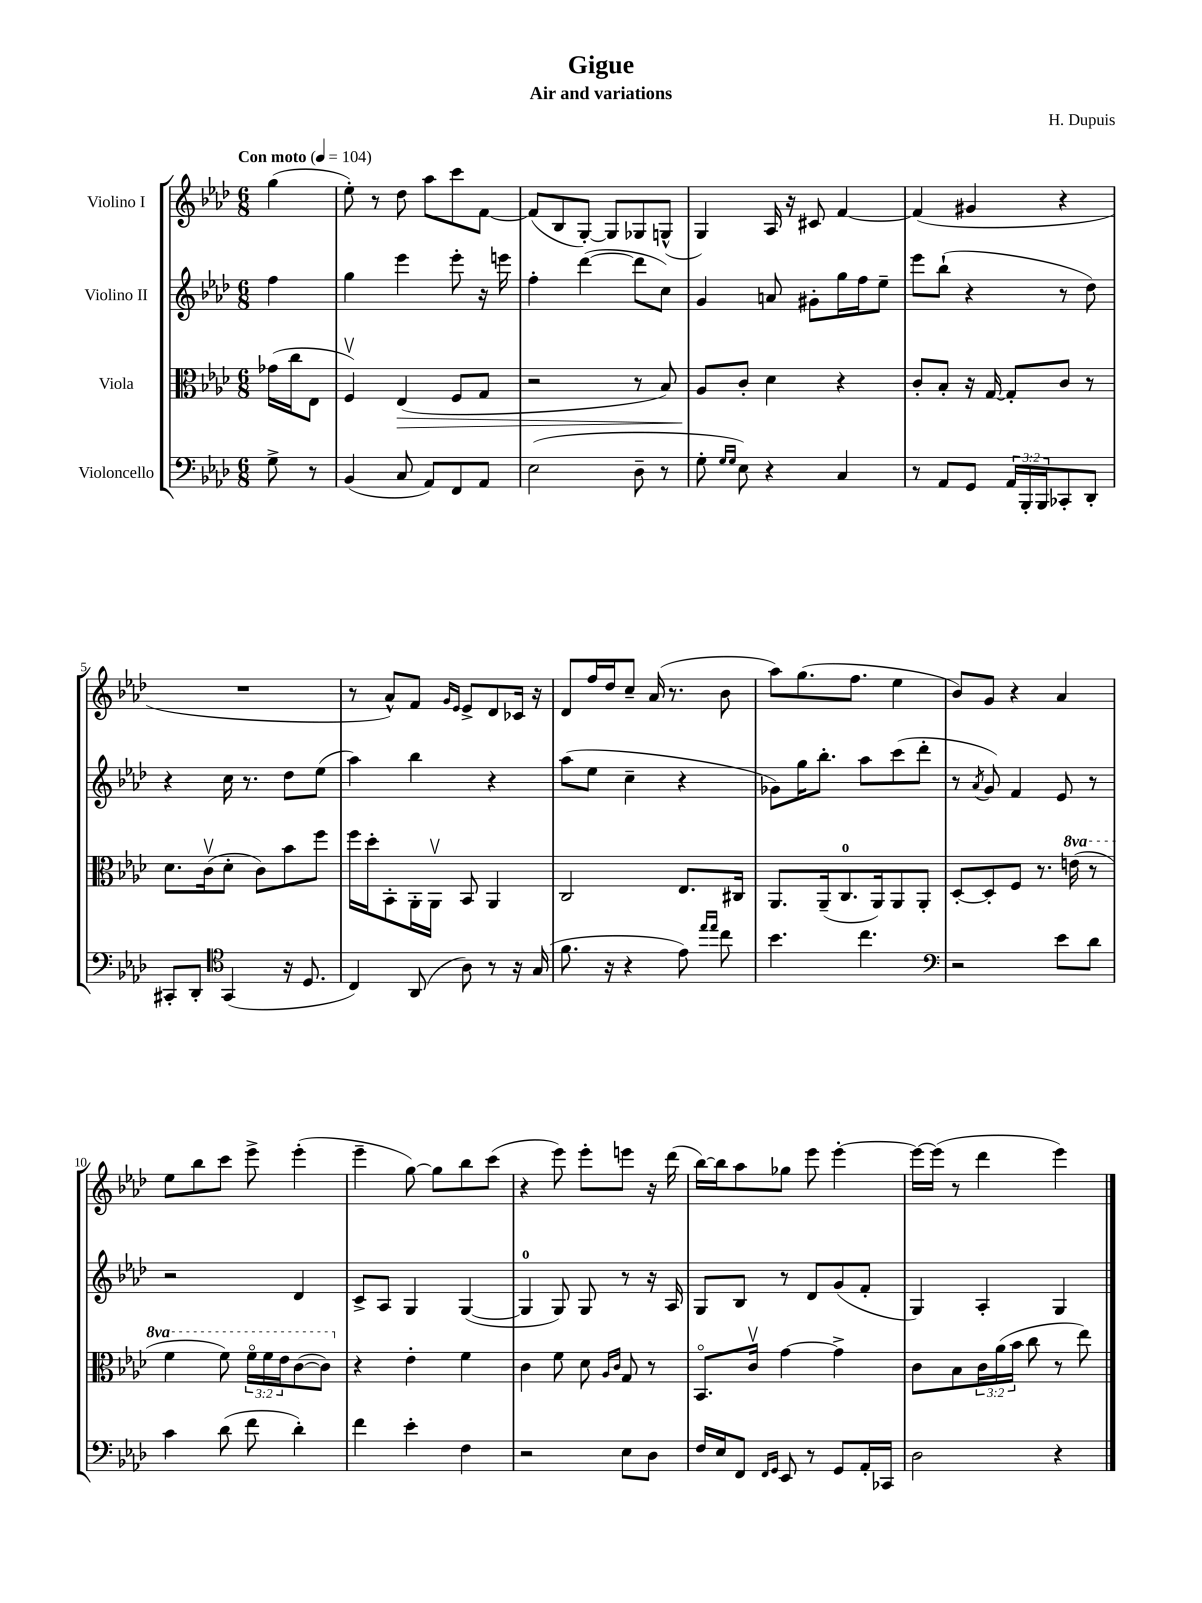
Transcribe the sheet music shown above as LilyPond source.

\header { title = "Gigue" composer = "H. Dupuis" subtitle = "Air and variations" }
<<
\new StaffGroup <<
\new Staff = "s0" \with { instrumentName = "Violino I" } {
    \clef treble \key aes \major \numericTimeSignature \time 6/8 \partial 4 \tempo "Con moto" 4 = 104
    g''4( |
    ees''8-.) r8 des''8 aes''8 c'''8 f'8~ |
    f'8( bes8 g8~-.) g8 ges8 g8-^( |
    g4) aes16 r16 cis'8 f'4~ |
    f'4( gis'4 r4 |
    R2. |
    r8 aes'8-^) f'8 \grace { g'16 ees'16 } ees'8-> des'8 ces'16 r16 |
    des'8 f''16 des''16 c''8-- aes'16( r8. bes'8 |
    aes''8) g''8.( f''8. ees''4 |
    bes'8) g'8 r4 aes'4 |
    ees''8 bes''8 c'''8 ees'''8-> ees'''4-.( |
    ees'''4-- g''8~) g''8 bes''8 c'''8( |
    r4 ees'''8) ees'''8-. e'''8 r16 des'''16( |
    bes''16~) bes''16 aes''8 ges''8 ees'''8 ees'''4~-. |
    ees'''16~ ees'''16( r8 des'''4 ees'''4) \bar "|." |
}
\new Staff = "s1" \with { instrumentName = "Violino II" } {
    \clef treble \key aes \major \numericTimeSignature \time 6/8 \partial 4
    f''4 |
    g''4 ees'''4 ees'''8-. r16 e'''16 |
    f''4-. des'''4~( des'''8 c''8) |
    g'4 a'8 gis'8-. g''16 f''16 ees''8-- |
    ees'''8 bes''8-!( r4 r8 des''8) |
    r4 c''16 r8. des''8 ees''8( |
    aes''4) bes''4 r4 |
    aes''8( ees''8 c''4-- r4 |
    ges'8) g''16 bes''8.-. aes''8 c'''8( des'''8-. |
    r8 \acciaccatura { aes'8 } g'8) f'4 ees'8 r8 |
    r2 des'4 |
    c'8-> aes8 g4 g4~( |
    g4-0 g8) g8 r8 r16 aes16 |
    g8 bes8 r8 des'8 g'8( f'8-. |
    g4) aes4-. g4 \bar "|." |
}
\new Staff = "s2" \with { instrumentName = "Viola" } {
    \clef alto \key aes \major \numericTimeSignature \time 6/8 \override Staff.TupletNumber.text = #tuplet-number::calc-fraction-text \set Staff.ottavationMarkups = #ottavation-simple-ordinals \partial 4
    ges'16( c''16 ees8 |
    f4\upbow) ees4\>( f8 g8 |
    r2 r8 bes8) |
    aes8\! c'8-. des'4 r4 |
    c'8-. bes8-. r16 g16~ g8-. c'8 r8 |
    des'8. c'16\upbow( des'8-. c'8) bes'8 f''8 |
    f''16 des''16-. bes,8-. aes,16-. aes,16\upbow bes,8 aes,4 |
    c2 ees8. cis16 |
    aes,8. aes,16--( c8.-0 aes,16) aes,8 aes,8-. |
    des8~-. des8-. f8 r8. \ottava #1 e''16( r8 |
    f''4 f''8) \tuplet 3/2 { f''16\flageolet f''16 ees''16 } c''8~( c''8) \ottava #0 |
    r4 ees'4-. f'4 |
    c'4 f'8 des'8 \grace { aes16 c'16 } g8 r8 |
    bes,8.\flageolet c'16\upbow g'4~ g'4-> |
    c'8 bes8 \tuplet 3/2 { c'16 aes'16( bes'16 } c''8 r8 ees''8) \bar "|." |
}
\new Staff = "s3" \with { instrumentName = "Violoncello" } {
    \clef bass \key aes \major \numericTimeSignature \time 6/8 \override Staff.TupletNumber.text = #tuplet-number::calc-fraction-text \partial 4
    g8-> r8 |
    bes,4( c8 aes,8) f,8 aes,8 |
    ees2( des8-- r8 |
    g8-. \grace { g16 g16 } ees8) r4 c4 |
    r8 aes,8 g,8 \tuplet 3/2 { aes,16 bes,,16-. bes,,16 } ces,8-. des,8-. |
    cis,8-. des,8-. \clef tenor g,4( r16 des8. |
    c4) aes,8( aes8) r8 r16 g16( |
    f'8. r16 r4 ees'8) \grace { ees''16 ees''16 } c''8 |
    bes'4. c''4. |
    \clef bass r2 ees'8 des'8 |
    c'4 des'8( f'8 des'4-.) |
    f'4 ees'4-. f4 |
    r2 ees8 des8 |
    f16 ees16 f,8 \grace { f,16 g,16 } ees,8 r8 g,8 aes,16-. ces,16 |
    des2 r4 \bar "|." |
}
>>
>>
